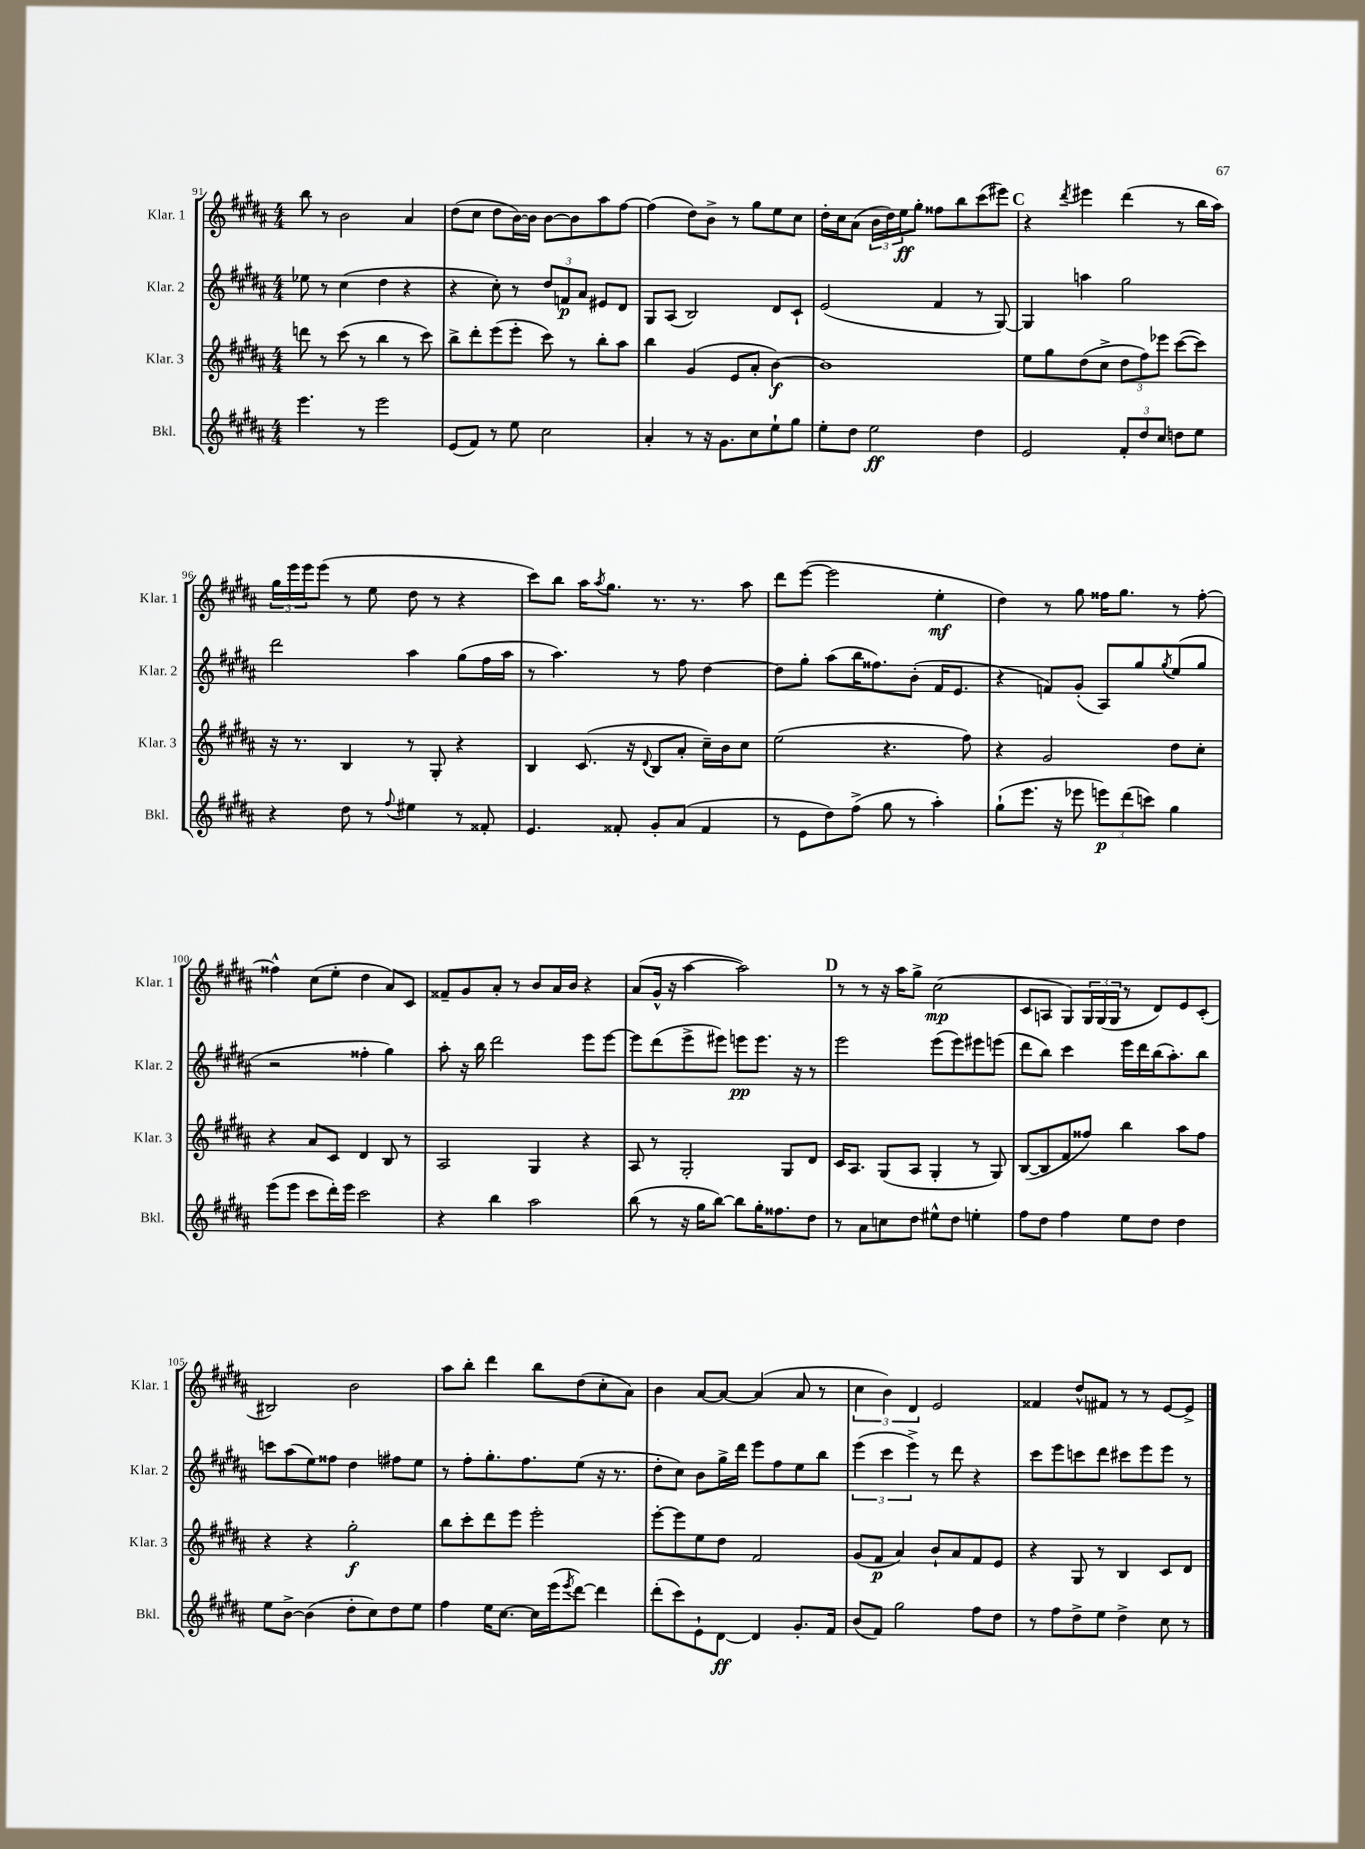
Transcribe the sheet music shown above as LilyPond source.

<<
\new StaffGroup <<
\new Staff = "s0" \with { instrumentName = "Klar. 1" shortInstrumentName = "Klar. 1" } {
    \clef treble \key b \major \numericTimeSignature \time 4/4
    b''8 r8 b'2 ais'4 |
    dis''8( cis''8 dis''8 b'16~) b'16 b'8~ b'8 ais''8 fis''8~ |
    fis''4( dis''8) b'8-> r8 gis''8 e''8 cis''8 |
    dis''16-. cis''16 ais'8( \tuplet 3/2 { b'16 dis''16) e''16\ff } gis''8-. fisis''8 b''8 cis'''8( eis'''8) |
    \mark \markup { \bold "C" } r4 \acciaccatura { dis'''8 } eis'''4 dis'''4( r8 b''16 ais''16) |
    \tuplet 3/2 { gis''16 e'''16 e'''16 } e'''8( r8 e''8 dis''8 r8 r4 |
    cis'''8) b''8 ais''16 \acciaccatura { ais''8 } gis''8. r8. r8. ais''8 |
    dis'''8 e'''8~( e'''2 e''4-.\mf |
    dis''4) r8 gis''8 fisis''16 gis''8. r8 fisis''8~-. |
    fisis''4-^ cis''8( e''8-. dis''4 ais'8) cis'8 |
    fisis'8-- gis'8 ais'8-. r8 b'8 ais'16 b'16 r4 |
    ais'8( gis'16-^ r16 ais''4~ ais''2) |
    \mark \markup { \bold "D" } r8 r8 r16 ais''16 gis''8-> cis''2\mp( |
    cis'8 a8 gis8) \tuplet 3/2 { gis16 gis16( gis16 } r8 dis'8) e'8 cis'8-.( |
    bis2) b'2 |
    ais''8 b''8-. dis'''4 b''8 dis''8( cis''8-. ais'8) |
    b'4 ais'8~ ais'8~ ais'4( ais'8 r8 |
    \tuplet 3/2 { cis''4 b'4) dis'4 } e'2 |
    fisis'4 dis''8-^ fis'8 r8 r8 e'8~ e'8-> \bar "|." |
}
\new Staff = "s1" \with { instrumentName = "Klar. 2" shortInstrumentName = "Klar. 2" } {
    \clef treble \key b \major \numericTimeSignature \time 4/4
    ees''8 r8 cis''4( dis''4 r4 |
    r4 cis''8-.) r8 \tuplet 3/2 { dis''8 f'8\p ais'8 } eis'8 dis'8 |
    gis8 ais8( b2) dis'8 cis'8-! |
    e'2( fis'4 r8 gis8~) |
    \mark \markup { \bold "C" } gis4 a''4 gis''2 |
    dis'''2 ais''4 gis''8( fis''16 ais''16 |
    r8 ais''4.) r8 fis''8 dis''4~ |
    dis''8 gis''8-. ais''8( b''16 fisis''8.) b'8-.( fis'16 e'8. |
    r4 f'8) gis'8-.( ais8) gis''8 \acciaccatura { gis''8 } e''8( gis''8 |
    r2 fisis''4-. gis''4) |
    ais''8-. r16 b''16 dis'''2 e'''8 e'''8~ |
    e'''8 dis'''8( e'''8-> eis'''8) e'''8\pp e'''8. r16 r8 |
    \mark \markup { \bold "D" } e'''2 e'''8( e'''8) eis'''8 e'''8( |
    dis'''8 b''8) cis'''4 e'''16 dis'''16 b''16( ais''8.-.) b''8 |
    c'''8 ais''8( e''8) fisis''8 dis''4 fis''8 e''8 |
    r8 fis''8-. gis''8.-. fis''8. e''8( r16 r8. |
    dis''8-. cis''8) b'8 gis''16-> dis'''16 e'''8 fis''8 e''8 b''8 |
    \tuplet 3/2 { e'''4( cis'''4 e'''4->) } r8 dis'''8 r4 |
    cis'''8 e'''8 c'''8 dis'''8 cis'''8 e'''8 e'''8 r8 \bar "|." |
}
\new Staff = "s2" \with { instrumentName = "Klar. 3" shortInstrumentName = "Klar. 3" } {
    \clef treble \key b \major \numericTimeSignature \time 4/4
    d'''8 r8 cis'''8( r8 b''4 r8 cis'''8) |
    b''8-> dis'''8-. e'''8( e'''8-. cis'''8) r8 b''8-. ais''8 |
    b''4 gis'4( e'8 ais'8-. b'4~\f) |
    b'1 |
    \mark \markup { \bold "C" } e''8 gis''8 dis''8( cis''8-> \tuplet 3/2 { dis''8 fis''8) ees'''8 } cis'''8~( cis'''8) |
    r16 r8. b4 r8 gis8-. r4 |
    b4 cis'8.( r16 \appoggiatura { dis'8 } b8 ais'8-. cis''16--) b'16 cis''8 |
    e''2( r4. fis''8) |
    r4 gis'2 dis''8 cis''8-. |
    r4 ais'8 cis'8 dis'4 b8 r8 |
    ais2 gis4 r4 |
    ais8 r8 gis2-. gis8 dis'8 |
    \mark \markup { \bold "D" } cis'16 ais8. gis8( ais8 gis4-. r8 gis8) |
    b8~( b8 fis'8 fisis''8) b''4 ais''8 fisis''8 |
    r4 r4 gis''2-.\f |
    b''8 cis'''8-. dis'''8 e'''8 e'''2-. |
    e'''8~-. e'''8 e''8 dis''8 fis'2 |
    gis'8( fis'8\p ais'4) b'8-! ais'8 fis'8 e'8 |
    r4 gis8 r8 b4 cis'8 dis'8 \bar "|." |
}
\new Staff = "s3" \with { instrumentName = "Bkl." shortInstrumentName = "Bkl." } {
    \clef treble \key b \major \numericTimeSignature \time 4/4
    e'''4. r8 e'''2 |
    e'8( fis'8) r8 e''8 cis''2 |
    ais'4-. r8 r16 gis'8. cis''8 e''8-! gis''8 |
    e''8-. dis''8 e''2\ff dis''4 |
    \mark \markup { \bold "C" } e'2 \tuplet 3/2 { fis'8-. dis''8 cis''8 } d''8 e''8 |
    r4 dis''8 r8 \appoggiatura { fis''8 } eis''4 r8 fisis'8-. |
    e'4. fisis'8-. gis'8-. ais'8( fisis'4 |
    r8 e'8 dis''8) fis''8->( gis''8 r8 ais''4-.) |
    gis''8-!( e'''8. r16 ees'''8 \tuplet 3/2 { e'''8\p) dis'''8( c'''8) } gis''4 |
    e'''8( e'''8 cis'''8 dis'''16-.) e'''16 cis'''2 |
    r4 b''4 ais''2 |
    b''8( r8 r16 gis''16 b''8~) b''8 gis''16-. fisis''8. dis''8 |
    \mark \markup { \bold "D" } r8 ais'8 c''8 dis''8 eis''8-^ dis''8 e''4-. |
    fis''8 dis''8 fis''4 e''8 dis''8 dis''4 |
    e''8 b'8~-> b'4( dis''8-. cis''8) dis''8 e''8 |
    fis''4 e''16 cis''8.~ cis''16 e'''16( \acciaccatura { e'''8 } dis'''8~) dis'''4 |
    dis'''8-.( cis'''8) e'8-! dis'8~\ff dis'4 gis'8.-. fis'16 |
    b'8( fis'8) gis''2 fis''8 dis''8 |
    r8 fis''8 dis''8-> e''8 dis''4-> cis''8 r8 \bar "|." |
}
>>
>>
\layout { \context { \Score currentBarNumber = #91 } }
